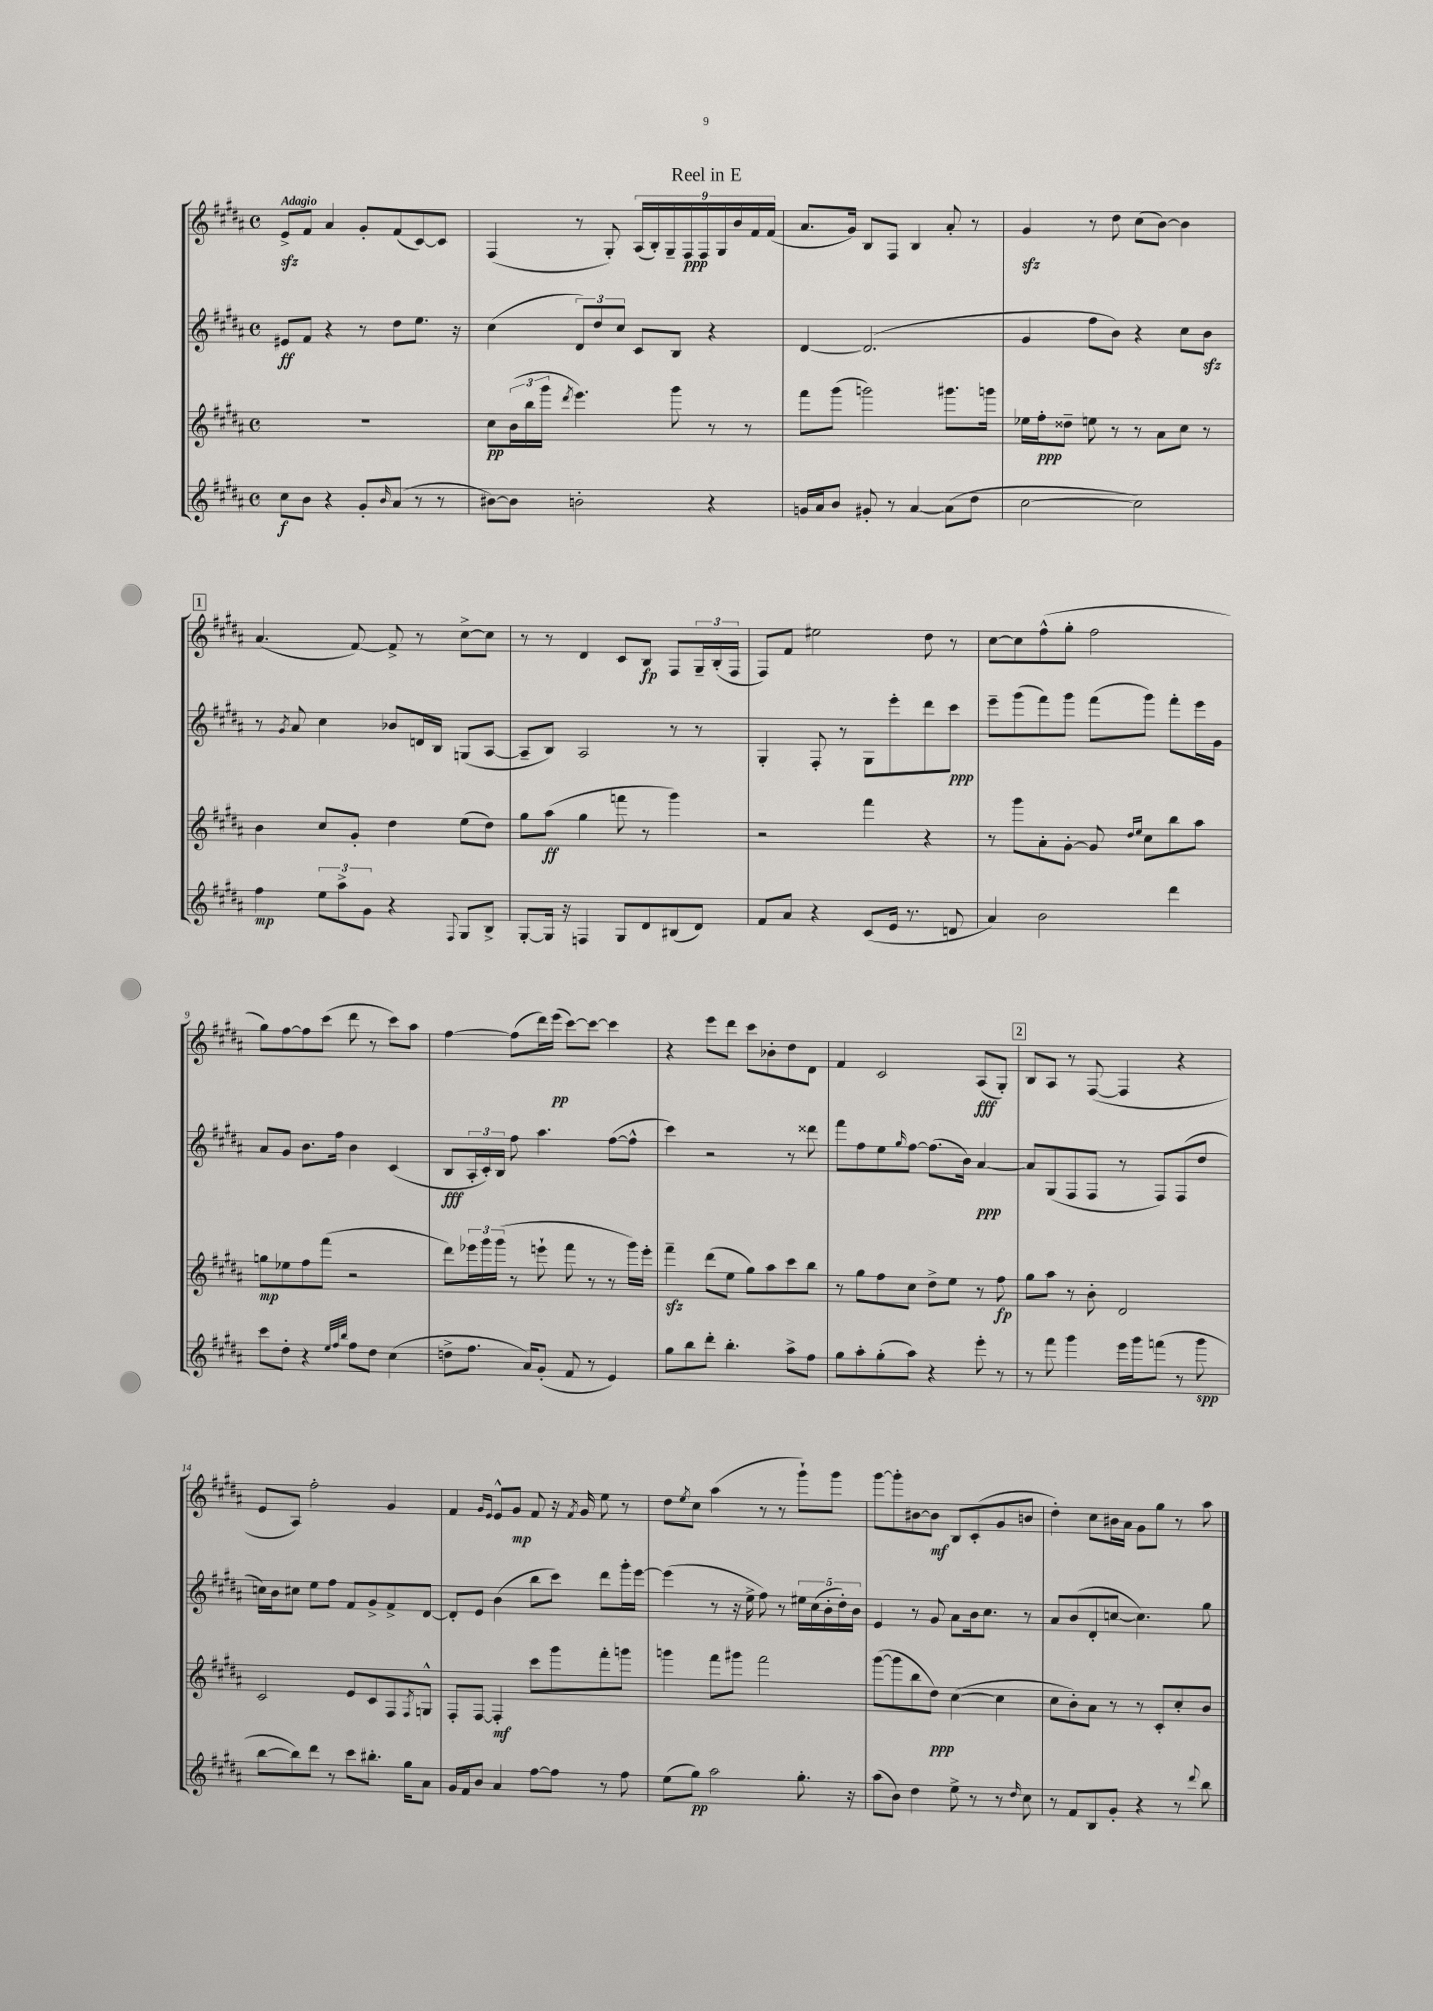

**kern	**kern	**kern	**kern
*staff4	*staff3	*staff2	*staff1
*clefG2	*clefG2	*clefG2	*clefG2
*k[f#c#g#d#a#]	*k[f#c#g#d#a#]	*k[f#c#g#d#a#]	*k[f#c#g#d#a#]
*M4/4	*M4/4	*M4/4	*M4/4
*met(c)	*met(c)	*met(c)	*met(c)
8cc#\L	1r	8e#/L	8e^/L
8b\J	.	8f#/J	8f#/J
4r	.	4r	4a#/
8g#'/L	.	8r	8g#'/L
16qqb/	.	.	.
(8a#/J	.	8dd#\L	(8f#/
8r	.	8.ee\J	[8c#/)
8r	.	.	8c#/]J
.	.	16r	.
=	=	=	=
[8b#\L)	8cc#\L	(4cc#\	(4F#/
8b#\]J	(24b\L	.	.
.	24bb\	.	.
.	24ggg#\JJ	.	.
.	8qddd#/	.	.
2b'\	4.eee\)	12d#/L)	8r
.	.	12dd#/	.
.	.	.	8G#'/)
.	.	12cc#/J	.
.	.	8c#/L	(18A#/LL
.	.	.	18B'/)
.	.	.	18G#~/
.	8ggg#\	8B/J	.
.	.	.	18F#/
.	.	.	18F#/
4r	8r	4r	.
.	.	.	18G#/
.	.	.	18b/
.	8r	.	.
.	.	.	18f#/
.	.	.	(18f#/JJ
=	=	=	=
16g/LL	8fff#\L	[4d#/	8.a#/L
16a#/J	.	.	.
8b/J	(8ggg#\J	.	.
.	.	.	16g#/Jk)
8g#'/	2ggg\)	(2.d#/]	8B/L
8r	.	.	8F#/J
[4a#/	.	.	4B/
(8a#\]L	8.ggg#\L	.	8a#'/
8dd#\J	.	.	8r
.	16ggg\Jk	.	.
=	=	=	=
[2cc#\	16ee-\LL	4g#/	4g#/
.	16ff#'\J	.	.
.	8dd##~\J	.	.
.	8ee\	8ff#\L	8r
.	8r	8b\J)	8dd#\
2cc#\])	8r	4r	(8cc#\L
.	8a#\L	.	[8b\J)
.	8cc#\J	8cc#\L	4b\]
.	8r	8b\J	.
=	=	=	=
4ff#\	4b\	8r	(4.a#/
.	.	8qg#/	.
.	.	8a#/	.
12ee\L	8cc#/L	4cc#\	.
12aa#^\	.	.	.
.	8g#'/J	.	[8f#/)
12g#\J	.	.	.
4r	4dd#\	8b-/L	8f#^/]
.	.	16d/L	8r
.	.	16B/JJ	.
8qqF#/	.	.	.
8G#/L	(8ee\L	(8G/L	[8cc#^\L
8B^/J	8dd#\J)	[8A#/J	8cc#\]J
=	=	=	=
[8G#'/L	8gg#\L	8A#~/]L	8r
16G#/]Jk	(8aa#\J	8B/J)	8r
16r	.	.	.
4F/	4gg#\	2A#/	4d#/
8G#/L	8fff\	.	8c#/L
8d#/	8r	.	8B/J
(8B#/	4ggg#\)	8r	8F#/L
8d#/J)	.	8r	24G#~/L
.	.	.	(24B'/
.	.	.	24F#/JJ
=	=	=	=
8f#/L	2r	4G#'/	8F#/L)
8a#/J	.	.	8f#/J
4r	.	8F#'/	2ee#\
.	.	8r	.
(8c#/L	4fff#\	8G#\L	.
16e/Jk	.	8eee'\	.
8.r	.	.	.
.	4r	8ddd#\	8dd#\
8d/	.	8ccc#\J	8r
=	=	=	=
4a#/)	8r	8eee~\L	[8cc#\L
.	8ggg#\L	(8ggg#\	8cc#\]
2b\	8a#'\	8fff#\)	(8ff#^^\
.	[8g#'\J	8ggg#\J	8gg#'\J
.	8g#/]	(8fff#\L	2ff#\
.	16qqdd#/LL	.	.
.	16qqee/JJ	.	.
.	8cc#\L	8ggg#\J)	.
4ddd#\	8bb\	8fff#'\L	.
.	8aa#\J	16eee\L	.
.	.	16g#\JJ	.
=	=	=	=
8ccc#\L	8gg\L	8a#/L	8gg#\L)
8dd#'\J	8ee-\	8g#/J	[8ff#\
4r	8ff#\	8.b\L	8ff#\]
.	(8fff#\J	.	(8ccc#\J
.	.	16ff#\Jk	.
32qqee/LLL	.	.	.
32qqff#/	.	.	.
32qqbb/JJJ	.	.	.
8ff#\L	2r	4b\	8ddd#\
8dd#\J	.	.	8r
(4cc#\	.	(4c#/	8ccc#\L)
.	.	.	8aa#\J
=	=	=	=
8dd^\L	8ddd#\L)	8B/L	[4ff#\
8.ff#\J	24eee-\L	24A#'/L	.
.	24ggg#\	24c#'/)	.
.	(24ggg#\JJ	24B/JJ	.
.	8r	8ff#\	(8ff#\]L
16a#/LK)	.	.	.
(8g#'/J	8eee`\	4.aa#\	16ddd#\L)
.	.	.	(16eee\JJ
8f#/	8fff#\	.	[8ccc#\L)
8r	8r	.	8ccc#\_J
4e/)	8r	([8ff#\L	4ccc#\]
.	16ggg#\LL)	8ff#^^\]J	.
.	16eee'\JJ	.	.
=	=	=	=
8gg#\L	4fff#~\	4ccc#\)	4r
8bb\	.	.	.
8ddd#'\J	(8ddd#\L	2r	8eee\L
4.bb'\	8ee\J	.	8ddd#\J
.	8gg#\L)	.	8ccc#\L
.	8aa#\	.	8b-'\
8aa#^\L	8ccc#\	8r	8dd#\
8ff#\J	8bb\J	8ddd##\	8d#\J
=	=	=	=
8gg#\L	8r	8fff#\L	4f#/
8aa#'\	8gg#\L	8ff#\	.
(8gg#'\	8ff#\	8ee\	2c#/
.	.	16qqgg#/	.
8aa#\J)	8cc#\J	[8ff#\J	.
4r	8dd#^\L	(8.ff#\]L	.
.	8ee\J	.	.
.	.	16b\Jk)	.
8eee'\	8r	[4a#/	(8A#/L
8r	8ff#\	.	8G#'/J)
=	=	=	=
8r	8gg#\L	8a#/]L	8B/L
8fff#\	8aa#\J	(8G#/	8A#/J
4ggg#\	8r	8F#/	8r
.	8b'\	8F#/J	([8F#/
16eee\LL	2d#/	8r	4F#/]
16ggg#\J	.	.	.
(8fff\J	.	8F#/L)	.
8r	.	(8F#/	4r
8ggg#\	.	8dd#/J	.
=	=	=	=
[8bb\L	2c#/	16cc\LL)	8e/L
.	.	16b\J	.
8bb\])	.	8cc#\J	8A#/J)
8ddd#\J	.	8ee\L	2ff#'\
8r	.	8ff#\J	.
8ccc#\L	8e/L	8f#/L	.
8.bb#'\J	8c#/	8g#^/	.
.	8F#/	8f#^/	4g#/
16gg#\LK	.	.	.
.	8qF#/	.	.
8a#\J	8G^^/J	[8d#/J	.
=	=	=	=
16g#/LL	8F#'/L	8d#'/]L	4f#/
16f#/J	.	.	.
8b/J	[8F#/J	8e/J	.
.	.	.	16qqg#/LL
.	.	.	16qqe/JJ
4a#/	4F#'/]	(4b\	8e^^/L
.	.	.	8g#/J
[8ff#\L	8ccc#\L	8bb\L	8f#/
8ff#\]J	8ggg#\	8ccc#\J)	16r
.	.	.	8qf#/
.	.	.	16g#/
8r	8fff#'\	8ddd#\L	8ee\
8ff#\	8ggg\J	16ggg#'\L	8r
.	.	[16eee\JJ	.
=	=	=	=
(8ee\L	4ggg\	(4eee\]	8dd#\L
.	.	.	8qee/
8gg#\J)	.	.	8cc#\J
2aa#\	8fff#\L	8r	(4aa#\
.	8ggg#\J	16r	.
.	.	16ee^\	.
.	2fff#\	8ff#\)	8r
.	.	8r	8r
8.gg#'\	.	20ee#\LL	8ggg#`\L)
.	.	(20cc#\	.
.	.	20b'\	.
.	.	.	8ggg#\J
.	.	20dd#'\)	.
16r	.	.	.
.	.	20b\JJ	.
=	=	=	=
(8aa#\L	([8ggg#\L	4e/	[8ggg#\L
8b\J)	8ggg#\]	.	8ggg#'\]
4dd#\	8bb\	8r	[8b#\
.	8dd#\J)	8g#/	8b#\]J
8ee^\	([4cc#\	8a#\L	8B/L
8r	.	16b\k	(8c#'/
.	.	8.cc#\J	.
8r	4cc#\]	.	8g#/
16qqdd#/	.	.	.
8cc#\	.	8r	8b/J
=	=	=	=
8r	8cc#\L	8a#/L	4dd#'\)
8f#/L	8b'\)	(8b/	.
8B/	8a#\J	8d#'/	8cc#\L
8g#'/J	8r	[8cc/J	16b#\L
.	.	.	16a#\JJ
4r	8r	4.cc\])	8g#\L
.	8c#'/L	.	8gg#\J
8r	8cc#'/	.	8r
8qqddd#/	.	.	.
8bb\	8b/J	8gg#\	8aa#\
==	==	==	==
*-	*-	*-	*-
